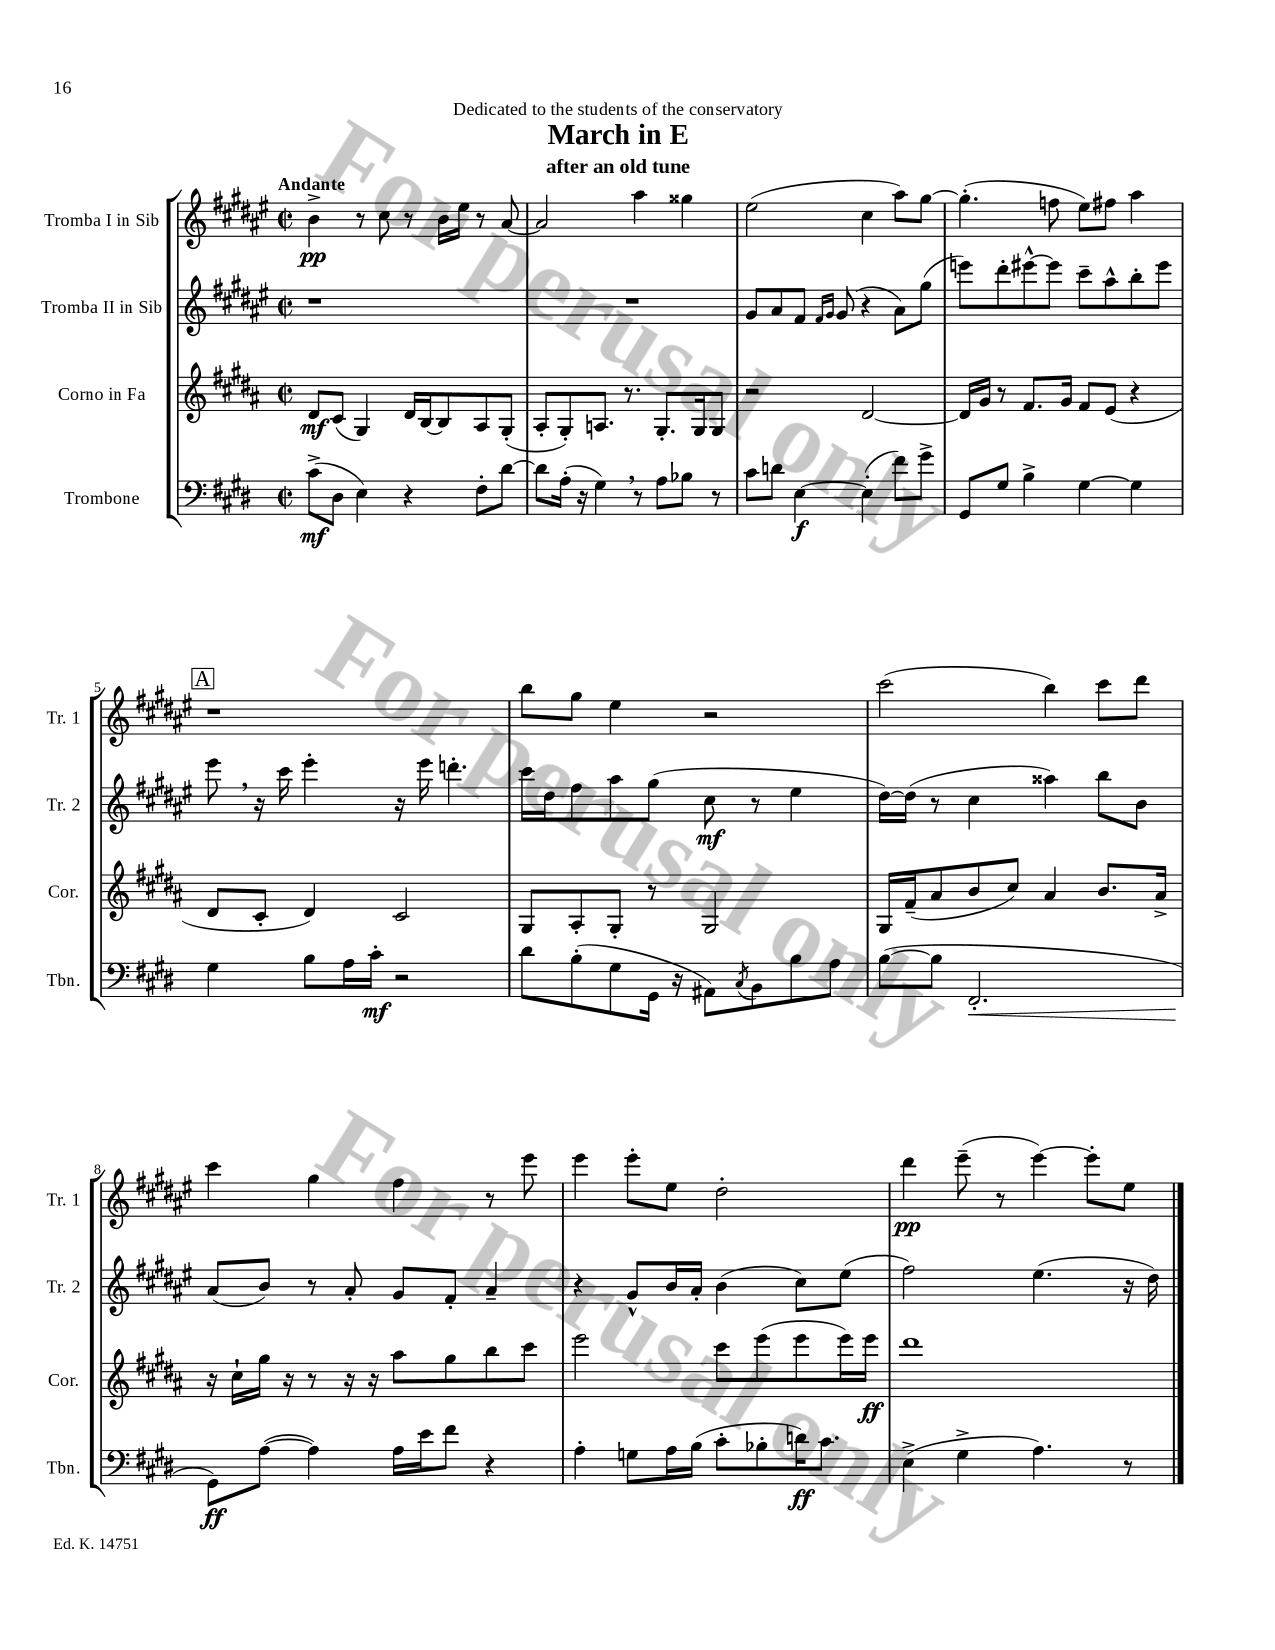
\header { title = "March in E" subtitle = "after an old tune" dedication = "Dedicated to the students of the conservatory" }
<<
\new StaffGroup <<
\new Staff = "s0" \with { instrumentName = "Tromba I in Sib" shortInstrumentName = "Tr. 1" } {
    \clef treble \key fis \major \defaultTimeSignature \time 2/2 \tempo "Andante"
    b'4->\pp r8 cis''8 r8 b'16 eis''16 r8 ais'8~ |
    ais'2 ais''4 gisis''4 |
    eis''2( cis''4 ais''8) gis''8~ |
    gis''4.-.( f''8 eis''8) fis''8 ais''4 |
    \mark \markup { \box "A" } r1 |
    b''8 gis''8 eis''4 r2 |
    cis'''2( b''4) cis'''8 dis'''8 |
    cis'''4 gis''4 fis''4 r8 eis'''8 |
    eis'''4 eis'''8-. eis''8 dis''2-. |
    dis'''4\pp eis'''8--( r8 eis'''4~) eis'''8-. eis''8 \bar "|." |
}
\new Staff = "s1" \with { instrumentName = "Tromba II in Sib" shortInstrumentName = "Tr. 2" } {
    \clef treble \key fis \major \defaultTimeSignature \time 2/2
    r1 |
    R1 |
    gis'8 ais'8 fis'8 \grace { fis'16 gis'16 } gis'8( r4 ais'8) gis''8( |
    e'''8) dis'''8-. eis'''8~-^ eis'''8 cis'''8-- ais''8-^ b''8-. eis'''8 |
    \mark \markup { \box "A" } eis'''8 \breathe r16 cis'''16 eis'''4-. r16 eis'''16 d'''4.-. |
    cis'''16 dis''16 fis''8 ais''8 gis''8( cis''8\mf r8 eis''4 |
    dis''16~) dis''16( r8 cis''4 aisis''4) b''8 b'8 |
    ais'8( b'8) r8 ais'8-. gis'8 fis'8-. ais'4-- |
    r4 gis'8-^ b'16 ais'16-. b'4( cis''8) eis''8( |
    fis''2) eis''4.( r16 dis''16) \bar "|." |
}
\new Staff = "s2" \with { instrumentName = "Corno in Fa" shortInstrumentName = "Cor." } {
    \clef treble \key b \major \defaultTimeSignature \time 2/2
    dis'8\mf cis'8( gis4) dis'16 b16~ b8 ais8 gis8-.( |
    ais8-. gis8-.) a8. r8. gis8.-. gis16 gis8 |
    r2 dis'2~ |
    dis'16 gis'16 r8 fis'8. gis'16 fis'8 e'8( r4 |
    \mark \markup { \box "A" } dis'8 cis'8-. dis'4) cis'2 |
    gis8 ais8-. gis8-. r8 gis2 |
    gis16 fis'16--( ais'8 b'8 cis''8) ais'4 b'8. ais'16-> |
    r16 cis''16-! gis''16 r16 r8 r16 r16 ais''8 gis''8 b''8 cis'''8 |
    e'''2 cis'''8 e'''8( e'''8 e'''16) e'''16\ff |
    dis'''1 \bar "|." |
}
\new Staff = "s3" \with { instrumentName = "Trombone" shortInstrumentName = "Tbn." } {
    \clef bass \key e \major \defaultTimeSignature \time 2/2
    cis'8->\mf( dis8 e4) r4 fis8-. dis'8~ |
    dis'8 a16-.( r16 gis4) \breathe r8 a8 bes8 r8 |
    cis'8 d'8 e4~\f e4-.( fis'8) gis'8-> |
    gis,8 gis8 b4-> gis4~ gis4 |
    \mark \markup { \box "A" } gis4 b8 a16 cis'16-.\mf r2 |
    dis'8 b8-.( gis8 gis,16 r16 ais,8) \acciaccatura { cis8 } b,8 b8 a8 |
    b8~( b8 fis,2.-.\< |
    gis,8\ff\!) a8~( a4) a16 e'16 fis'8 r4 |
    a4-. g8 a16 b16( cis'8-. bes8-. d'16\ff) cis'8. |
    e4->( gis4-> a4.) r8 \bar "|." |
}
>>
>>
